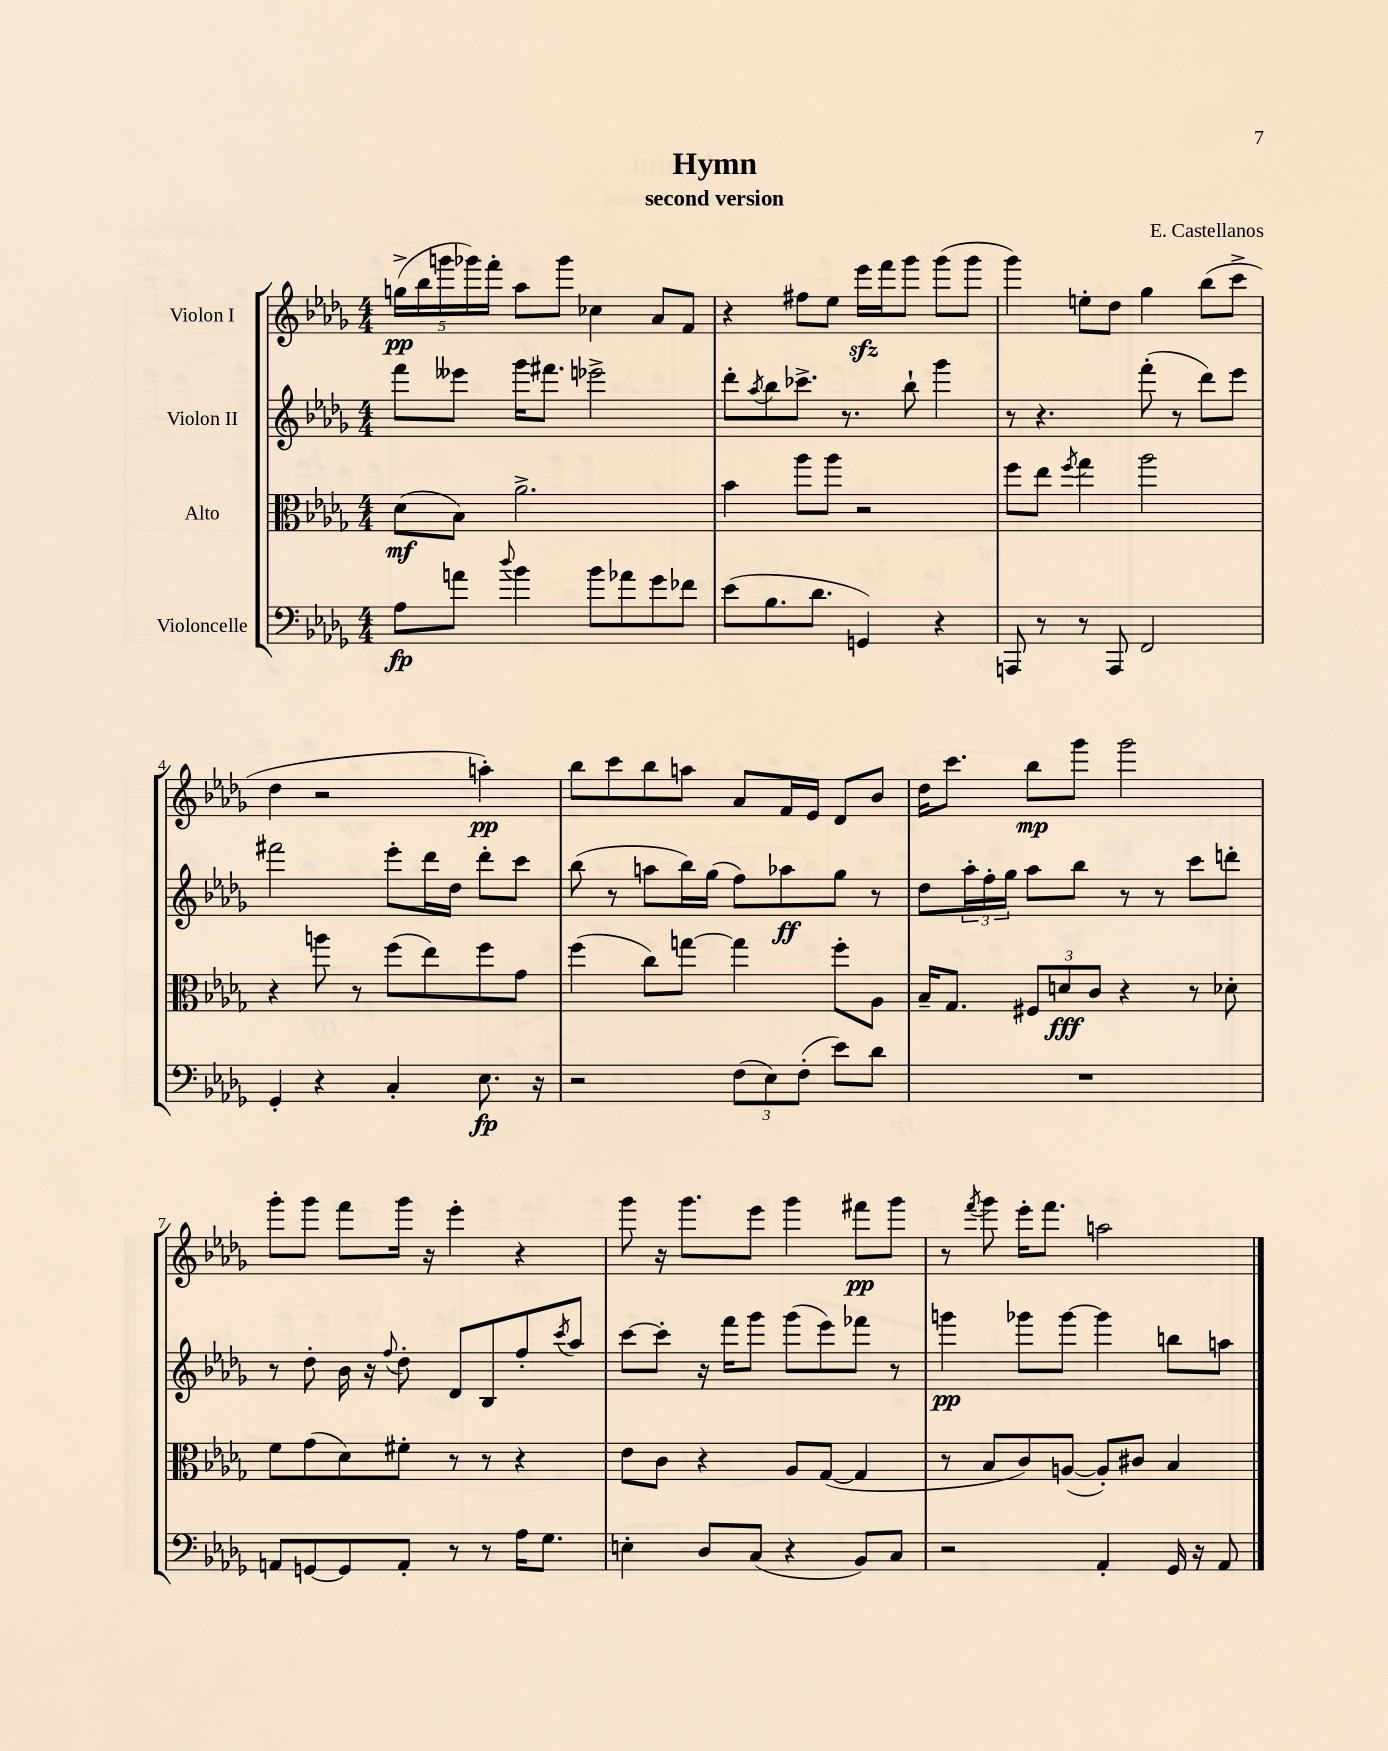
\header { title = "Hymn" composer = "E. Castellanos" subtitle = "second version" }
<<
\new StaffGroup <<
\new Staff = "s0" \with { instrumentName = "Violon I" } {
    \clef treble \key des \major \numericTimeSignature \time 4/4
    \tuplet 5/4 { g''16->\pp( bes''16 g'''16 ges'''16) f'''16-. } aes''8 ges'''8 ces''4 aes'8 f'8 |
    r4 fis''8 ees''8 ees'''16\sfz f'''16 ges'''8 ges'''8( ges'''8 |
    ges'''4) e''8-. des''8 ges''4 bes''8( c'''8-> |
    des''4 r2 a''4-.\pp) |
    bes''8 c'''8 bes''8 a''8 aes'8 f'16 ees'16 des'8 bes'8 |
    des''16 c'''8. bes''8\mp ges'''8 ges'''2 |
    ges'''8-. ges'''8 f'''8 ges'''16 r16 ees'''4-. r4 |
    ges'''8 r16 ges'''8. ees'''8 ges'''4 fis'''8\pp ges'''8 |
    r8 \acciaccatura { f'''8 } ges'''8 ees'''16-. f'''8. a''2 \bar "|." |
}
\new Staff = "s1" \with { instrumentName = "Violon II" } {
    \clef treble \key des \major \numericTimeSignature \time 4/4
    f'''8 eeses'''8 ges'''16 fis'''8. ees'''2-> |
    des'''8-. \acciaccatura { aes''8 } bes''8 ces'''8.-> r8. bes''8-! ges'''4 |
    r8 r4. f'''8-.( r8 des'''8) ees'''8 |
    fis'''2 ees'''8-. des'''16 des''16 des'''8-. c'''8 |
    bes''8( r8 a''8 bes''16) ges''16( f''8) aes''8\ff ges''8 r8 |
    des''8 \tuplet 3/2 { aes''16-. f''16-. ges''16 } aes''8 bes''8 r8 r8 c'''8 d'''8-. |
    r8 des''8-. bes'16 r16 \appoggiatura { f''8 } des''8-. des'8 bes8 f''8-. \acciaccatura { c'''8 } aes''8 |
    c'''8~ c'''8-. r16 f'''16 ges'''8 ges'''8( ees'''8) fes'''8 r8 |
    g'''4\pp ges'''8 ges'''8~ ges'''4 b''8 a''8 \bar "|." |
}
\new Staff = "s2" \with { instrumentName = "Alto" } {
    \clef alto \key des \major \numericTimeSignature \time 4/4
    des'8\mf( bes8) aes'2.-> |
    bes'4 aes''8 aes''8 r2 |
    f''8 ees''8 \acciaccatura { f''8 } ges''4 aes''2 |
    r4 a''8 r8 f''8( ees''8) f''8 ges'8 |
    f''4( c''8) g''8~ g''4 f''8-. aes8 |
    bes16-- ges8. \tuplet 3/2 { fis8 d'8\fff c'8 } r4 r8 des'8-. |
    f'8 ges'8( des'8) fis'8-. r8 r8 r4 |
    ees'8 c'8 r4 aes8 ges8~( ges4 |
    r8 bes8 c'8) a8~( a8-.) cis'8 bes4 \bar "|." |
}
\new Staff = "s3" \with { instrumentName = "Violoncelle" } {
    \clef bass \key des \major \numericTimeSignature \time 4/4
    aes8\fp a'8 \appoggiatura { des''8 } bes'4 bes'8 aes'8 ges'8 fes'8 |
    ees'8( bes8. des'8. g,4) r4 |
    a,,8 r8 r8 a,,8 f,2 |
    ges,4-. r4 c4-. ees8.\fp r16 |
    r2 \tuplet 3/2 { f8( ees8) f8-.( } ees'8) des'8 |
    R1 |
    a,8 g,8~ g,8 a,8-. r8 r8 aes16 ges8. |
    e4-. des8 c8( r4 bes,8) c8 |
    r2 aes,4-. ges,16 r16 aes,8 \bar "|." |
}
>>
>>
